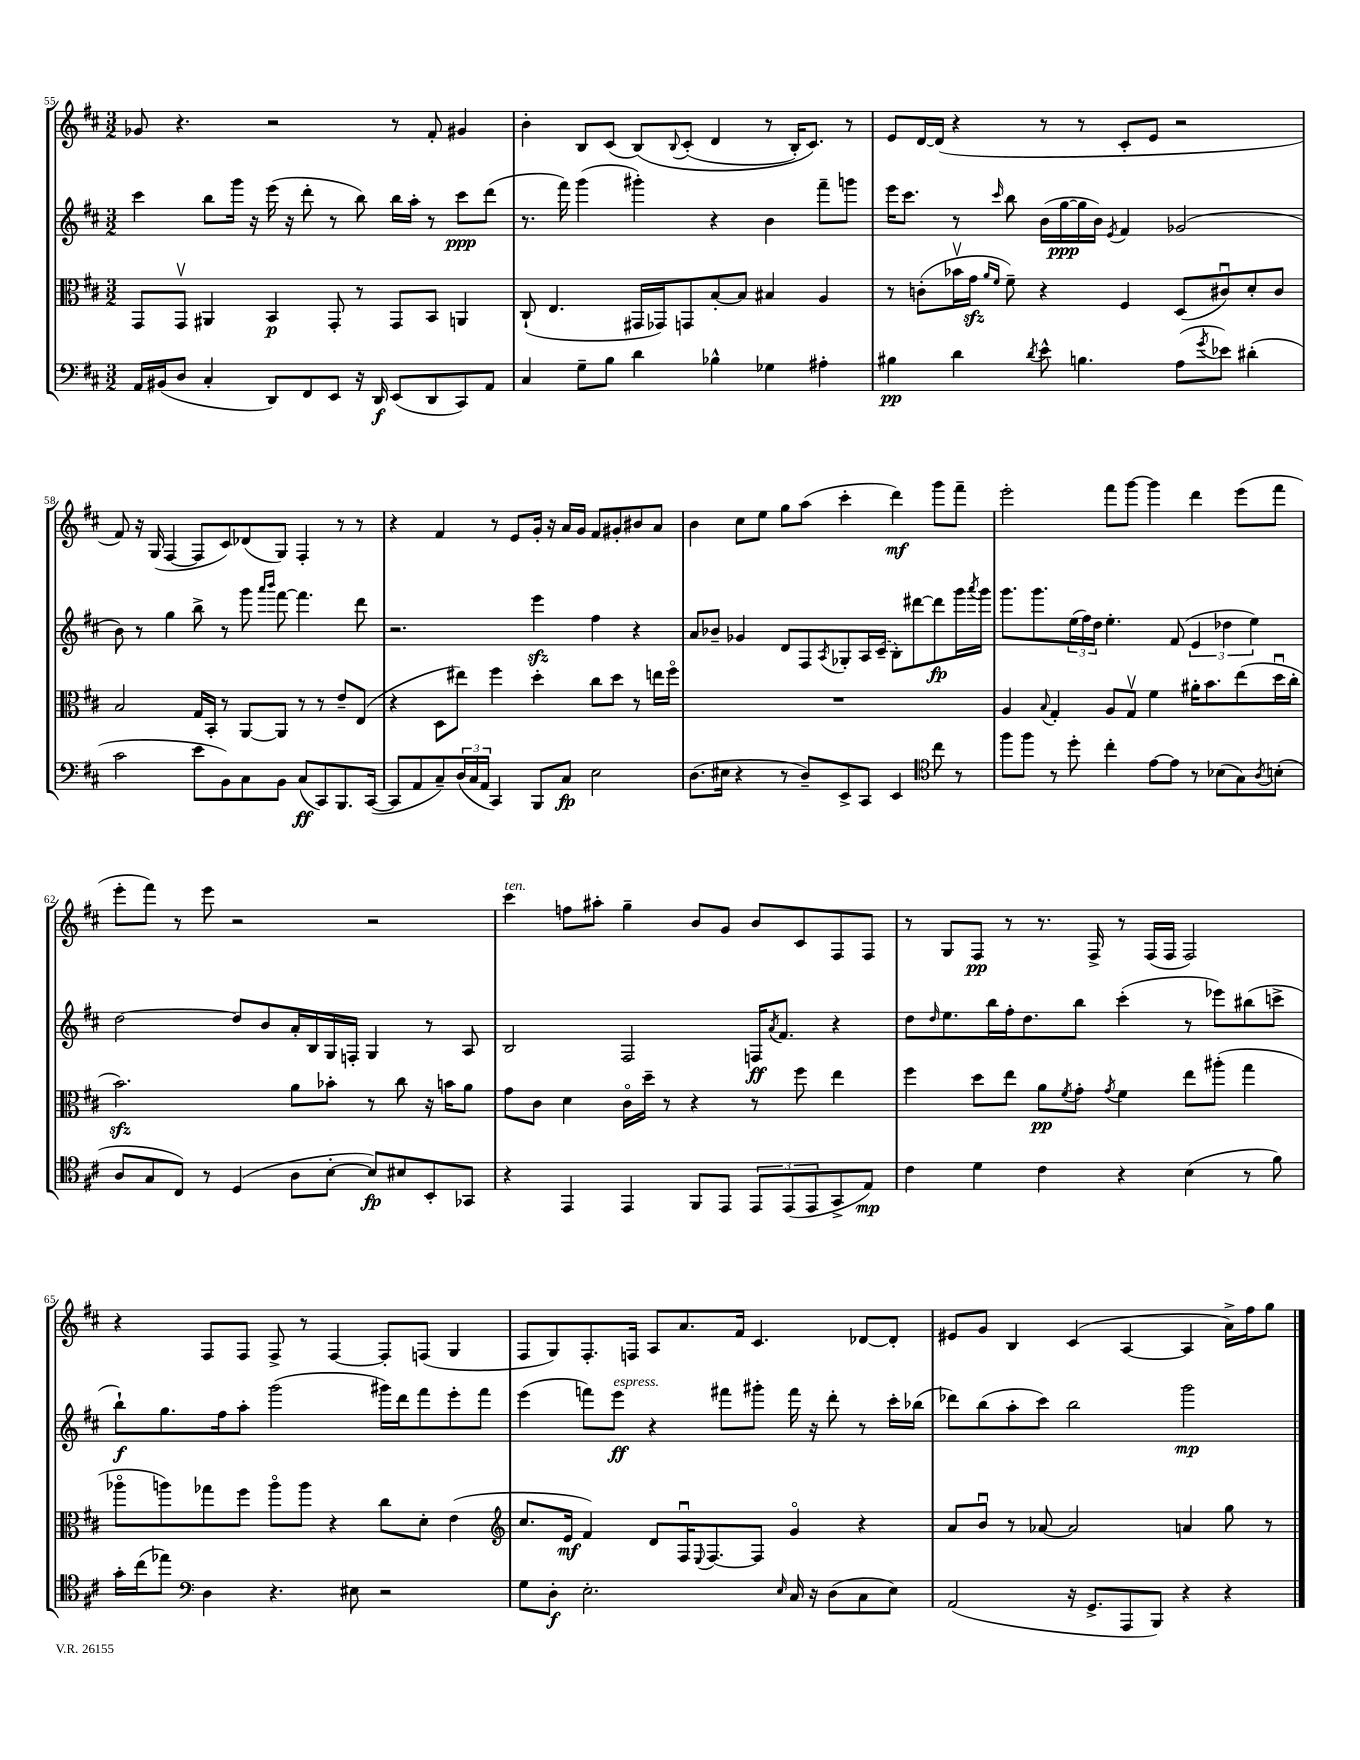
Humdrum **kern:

**kern	**dynam	**kern	**dynam	**kern	**dynam	**kern	**dynam
*part4	*part4	*part3	*part3	*part2	*part2	*part1	*part1
*staff4	*staff4	*staff3	*staff3	*staff2	*staff2	*staff1	*staff1
*clefF4	*	*clefC3	*	*clefG2	*	*clefG2	*
*k[f#c#]	*	*k[f#c#]	*	*k[f#c#]	*	*k[f#c#]	*
*M3/2	*	*M3/2	*	*M3/2	*	*M3/2	*
=55	=55	=55	=55	=55	=55	=55	=55
16AA/LL	.	8GG/L	.	4ccc#\	.	8g-X/	.
(16BB#X/J	.	.	.	.	.	.	.
8D/J	.	8GGv/J	.	.	.	4.r	.
4C#'/	.	4AA#X/	.	8bb\L	.	.	.
.	.	.	.	16ggg\Jk	.	.	.
.	.	.	.	16r	.	.	.
8DD/L)	.	4BB/	p	(16eee\	.	2r	.
.	.	.	.	16r	.	.	.
8FF#/	.	.	.	8ddd'\	.	.	.
8EE/J	.	8GG'/	.	8r	.	.	.
16r	.	8r	.	8bb\)	.	.	.
16DD/	f	.	.	.	.	.	.
(8EE/L	.	8GG/L	.	16bb\LL	.	8r	.
.	.	.	.	16aa'\JJ	.	.	.
8DD/	.	8BB/J	.	8r	.	8f#'/	.
8CC#/)	.	4AAn/	.	8ccc#\L	ppp	4g#X/	.
8AA/J	.	.	.	(8ddd\J	.	.	.
=56	=56	=56	=56	=56	=56	=56	=56
4C#/	.	(8C#`/	.	8.r	.	4b'\	.
.	.	4.E/	.	.	.	.	.
.	.	.	.	16fff#\)	.	.	.
8G~\L	.	.	.	(4ggg\	.	8B/L	.
8B\J	.	.	.	.	.	(8c#/J	.
4d\	.	16GG#X/LL	.	4ggg#X'\)	.	(8B/L)	.
.	.	16GG-X/J)	.	.	.	.	.
.	.	.	.	.	.	8qqB/	.
.	.	8GGn/	.	.	.	(8c#'/J	.
4B-X^^\	.	[8B'/	.	4r	.	4d/	.
.	.	8B/J]	.	.	.	.	.
4G-X\	.	4B#X/	.	4b\	.	8r	.
.	.	.	.	.	.	16B'/KL)	.
.	.	.	.	.	.	8.c#/J)	.
4A#X'\	.	4A/	.	8fff#~\L	.	.	.
.	.	.	.	8gggn\J	.	8r	.
=57	=57	=57	=57	=57	=57	=57	=57
4B#X\	pp	8r	.	16eee\KL	.	8e/L	.
.	.	.	.	8.ccc#\J	.	.	.
.	.	(8cn'\L	.	.	.	[16d/L	.
.	.	.	.	.	.	(16d/JJ]	.
4d\	.	16b-Xv\L	.	8r	.	4r	.
.	.	16gzz\JJ	.	.	.	.	.
.	.	16qqa/LL	.	.	.	.	.
.	.	16qqf#/JJ	.	16qqccc#/	.	.	.
.	.	8f#~\)	.	8bb\	.	.	.
8qd/	.	.	.	.	.	.	.
8e^^\	.	4r	.	(16b\LL	.	8r	.
.	.	.	.	[16gg\	ppp	.	.
4.Bn\	.	.	.	16gg\]	.	8r	.
.	.	.	.	16b\JJ)	.	.	.
.	.	.	.	8qe/	.	.	.
.	.	4F#/	.	4f#/	.	8c#'/L	.
.	.	.	.	.	.	8e/J	.
(8A\L	.	(8D/L	.	(2g-X/	.	2r	.
8qg/	.	.	.	.	.	.	.
8e-X\J)	.	8c#Xu/)	.	.	.	.	.
(4d#X'\	.	8d'/	.	.	.	.	.
.	.	8c#/J	.	.	.	.	.
!!LO:LB:g=z
=58	=58	=58	=58	=58	=58	=58	=58
2c#\	.	2B/	.	8b\)	.	8f#/)	.
.	.	.	.	8r	.	16r	.
.	.	.	.	.	.	(16G/	.
.	.	.	.	4gg\	.	[4F#/	.
8e\L	.	16G/LL	.	8bb^\	.	8F#/L]	.
.	.	16BB'/JJ	.	.	.	.	.
8BB\)	.	8r	.	8r	.	8c#/)	.
8C#\	.	[8AA/L	.	8ggg\	.	(8d-X/	.
.	.	.	.	16qqaaa/LL	.	.	.
.	.	.	.	16qqbbb/JJ	.	.	.
8BB\J	.	8AA/J]	.	[8fff#\	.	8G/J)	.
(8C#/L	ff	8r	.	4.fff#\]	.	4F#'/	.
8CC#/)	.	8r	.	.	.	.	.
8.BBB/	.	8e~/L	.	.	.	8r	.
.	.	(8E/J	.	8ddd\	.	8r	.
([16CC#/Jk	.	.	.	.	.	.	.
=59	=59	=59	=59	=59	=59	=59	=59
8CC#/L]	.	4r	.	2.r	.	4r	.
8AA/	.	.	.	.	.	.	.
8C#~/)	.	8D\L	.	.	.	4f#/	.
(24D/L	.	8ee#X\J)	.	.	.	.	.
24C#/	.	.	.	.	.	.	.
24AA/JJ	.	.	.	.	.	.	.
4CC#/)	.	4ff#\	.	.	.	8r	.
.	.	.	.	.	.	8e/L	.
8BBB/L	.	4dd'\	.	4eeezz\	.	16g'/Jk	.
.	.	.	.	.	.	16r	.
8C#/J	fp	.	.	.	.	16a/LL	.
.	.	.	.	.	.	16g/JJ	.
2E\	.	8cc#\L	.	4ff#\	.	8f#/L	.
.	.	8dd\J	.	.	.	8g#X'/	.
.	.	8r	.	4r	.	8b#X/	.
.	.	16een\LL	.	.	.	8a/J	.
.	.	16ff#\JJ	.	.	.	.	.
=60	=60	=60	=60	=60	=60	=60	=60
(8.D\L	.	1.r	.	8a/L	.	4b\	.
.	.	.	.	8b-X~/J	.	.	.
16E#X\Jk	.	.	.	.	.	.	.
4r	.	.	.	4g-X/	.	8cc#\L	.
.	.	.	.	.	.	8ee\J	.
8r	.	.	.	8d/L	.	8gg\L	.
8D~/L)	.	.	.	8F#/	.	(8aa\J	.
.	.	.	.	8qA/	.	.	.
8EE^/	.	.	.	8G-X'/	.	4ccc#'\	.
8CC#/J	.	.	.	16A/L	.	.	.
.	.	.	.	(16c#~/JJ	.	.	.
4EE/	.	.	.	8B'\L)	.	4ddd\)	mf
.	.	.	.	[8ddd#X\	.	.	.
*clefC4	*	*	*	*	*	*	*
8cc#\	.	.	.	8ddd#\]	fp	8ggg\L	.
8r	.	.	.	16ggg\L	.	8fff#~\J	.
.	.	.	.	8qaaa/	.	.	.
.	.	.	.	16ggg\JJ	.	.	.
=61	=61	=61	=61	=61	=61	=61	=61
8ff#\L	.	4A/	.	8.ggg\L	.	2eee'\	.
8ff#\J	.	.	.	.	.	.	.
.	.	.	.	8.ggg\	.	.	.
.	.	8qqB/	.	.	.	.	.
8r	.	4G'/	.	.	.	.	.
8dd'\	.	.	.	(24ee\L	.	.	.
.	.	.	.	24ff#\)	.	.	.
.	.	.	.	24dd\JJ	.	.	.
4cc#'\	.	8A/L	.	4.ee'\	.	8fff#\L	.
.	.	8Gv/J	.	.	.	[8ggg\J	.
[8e\L	.	4f#\	.	.	.	4ggg\]	.
8e\J]	.	.	.	(8f#/	.	.	.
8r	.	16a#X'\KL	.	6e/	.	4ddd\	.
.	.	8.b\	.	.	.	.	.
(8B-X\L	.	.	.	.	.	.	.
.	.	.	.	6dd-X\	.	.	.
8G\)	.	(8ee\	.	.	.	(8eee\L	.
.	.	.	.	6ee\)	.	.	.
8qA/	.	.	.	.	.	.	.
(8Bn'\J	.	16ddu\L	.	.	.	8fff#\J	.
.	.	16cc#'\JJ	.	.	.	.	.
!!LO:LB:g=z
=62	=62	=62	=62	=62	=62	=62	=62
8A/L	.	2.bzz\)	.	[2dd\	.	8eee'\L	.
8G/	.	.	.	.	.	8fff#\J)	.
8C#/J)	.	.	.	.	.	8r	.
8r	.	.	.	.	.	8eee\	.
(4D/	.	.	.	8dd/L]	.	2r	.
.	.	.	.	8b/	.	.	.
8A\L	.	8a\L	.	16a'/L	.	.	.
.	.	.	.	16B/	.	.	.
[8B'\J	.	8b-X'\J	.	16G/	.	.	.
.	.	.	.	16Fn'/JJ	.	.	.
8B/L])	fp	8r	.	4G/	.	2r	.
8B#X/	.	8cc#\	.	.	.	.	.
8BB'/	.	16r	.	8r	.	.	.
.	.	16bn\KL	.	.	.	.	.
8GG-X/J	.	8a\J	.	8A/	.	.	.
=63	=63	=63	=63	=63	=63	=63	=63
!	!	!	!	!	!	!LO:TX:a:i:t=ten.	!
4r	.	8g\L	.	2B/	.	4ccc#\	.
.	.	8c#\J	.	.	.	.	.
4EE/	.	4d\	.	.	.	8ffn\L	.
.	.	.	.	.	.	8aa#X'\J	.
4EE/	.	16c#\LL	.	2F#/	.	4gg~\	.
.	.	16dd~\JJ	.	.	.	.	.
.	.	8r	.	.	.	.	.
8FF#/L	.	4r	.	.	.	8b/L	.
8EE/J	.	.	.	.	.	8g/J	.
12EE/L	.	8r	.	16Fn/KL	ff	8b/L	.
.	.	.	.	8qa/	.	.	.
.	.	.	.	8.f#/J	.	.	.
(12EE/	.	.	.	.	.	.	.
.	.	8ff#\	.	.	.	8c#/	.
12EE/	.	.	.	.	.	.	.
8GG^/	.	4ee\	.	4r	.	8F#/	.
8E/J)	mp	.	.	.	.	8F#/J	.
=64	=64	=64	=64	=64	=64	=64	=64
4c#\	.	4ff#\	.	8dd\L	.	8r	.
.	.	.	.	16qqdd/	.	.	.
.	.	.	.	8.ee\	.	8G/L	.
4d\	.	8dd\L	.	.	.	8F#/J	pp
.	.	.	.	16bb\L	.	.	.
.	.	8ee\J	.	16ff#'\J	.	8r	.
.	.	.	.	8.dd\	.	.	.
4c#\	.	8a\L	pp	.	.	8.r	.
.	.	8qf#/	.	.	.	.	.
.	.	8g'\J	.	8bb\J	.	.	.
.	.	.	.	.	.	16F#^/	.
.	.	8qg/	.	.	.	.	.
4r	.	4f#\	.	(4ccc#'\	.	8r	.
.	.	.	.	.	.	(16F#/LL	.
.	.	.	.	.	.	16F#/JJ	.
(4B\	.	8ee\L	.	8r	.	2F#/)	.
.	.	(8aa#X'\J	.	8eee-X\L)	.	.	.
8r	.	4gg\	.	(8bb#X\	.	.	.
8f#\)	.	.	.	8cccn^\J	.	.	.
!!LO:LB:g=z
=65	=65	=65	=65	=65	=65	=65	=65
16g'\LL	.	8aa-X\L	.	8bb`\L)	f	4r	.
(16cc#\J	.	.	.	.	.	.	.
8ee-X\J)	.	8aan\)	.	8.gg\	.	.	.
*clefF4	*	*	*	*	*	*	*
4D\	.	8gg-X\	.	.	.	8F#/L	.
.	.	.	.	16ff#\k	.	.	.
.	.	8ff#\J	.	8aa'\J	.	8F#/J	.
4.r	.	8aa\L	.	(2ggg\	.	8F#^/	.
.	.	8aa\J	.	.	.	8r	.
.	.	4r	.	.	.	[4F#/	.
8E#X\	.	.	.	.	.	.	.
2r	.	8cc#\L	.	16ggg#X\LL)	.	8F#'/L]	.
.	.	.	.	16ddd\J	.	.	.
.	.	8d'\J	.	8fff#\	.	(8Fn/J	.
.	.	(4e\	.	8eee'\	.	4G/	.
.	.	.	.	8fff#\J	.	.	.
=66	=66	=66	=66	=66	=66	=66	=66
*	*	*clefG2	*	*	*	*	*
8G\L	.	8.cc#/L	.	(4eee\	.	8F#/L	.
8D'\J	f	.	.	.	.	8G/)	.
.	.	16e/Jk	mf	.	.	.	.
2.E'\	.	4f#/)	.	8fffn\L)	.	8.F#'/	.
!	!	!	!	!LO:TX:a:i:t=espress.	!	!	!
.	.	.	.	8eee\J	ff	.	.
.	.	.	.	.	.	16Fn/Jk	.
.	.	8d/L	.	4r	.	8A/L	.
.	.	16F#u/K	.	.	.	8.a/	.
.	.	8qqE/	.	.	.	.	.
.	.	[8.F#/	.	.	.	.	.
.	.	.	.	8fff#X\L	.	.	.
.	.	.	.	.	.	16f#/Jk	.
.	.	8F#/J]	.	8ggg#X'\J	.	4.c#/	.
16qqE/	.	.	.	.	.	.	.
16C#/	.	4g/	.	16fff#\	.	.	.
16r	.	.	.	16r	.	.	.
(8D\L	.	.	.	8ddd'\	.	.	.
8C#\	.	4r	.	8r	.	[8d-X/L	.
8E\J)	.	.	.	16ccc#'\LL	.	8d-'/J]	.
.	.	.	.	(16bb-X\JJ	.	.	.
=67	=67	=67	=67	=67	=67	=67	=67
(2AA/	.	8a/L	.	8ddd-X\L)	.	8e#X/L	.
.	.	8bu/J	.	(8bb\	.	8g/J	.
.	.	8r	.	8aa'\	.	4B/	.
.	.	[8a-X/	.	8ccc#\J)	.	.	.
16r	.	2a-/]	.	2bb\	.	(4c#/	.
8.GG^/L	.	.	.	.	.	.	.
8AAA/	.	.	.	.	.	[4A/	.
8BBB/J)	.	.	.	.	.	.	.
4r	.	4an/	.	2ggg\	mp	4A/]	.
4r	.	8gg\	.	.	.	16a^\LL)	.
.	.	.	.	.	.	16ff#\J	.
.	.	8r	.	.	.	8gg\J	.
==	==	==	==	==	==	==	==
*-	*-	*-	*-	*-	*-	*-	*-
